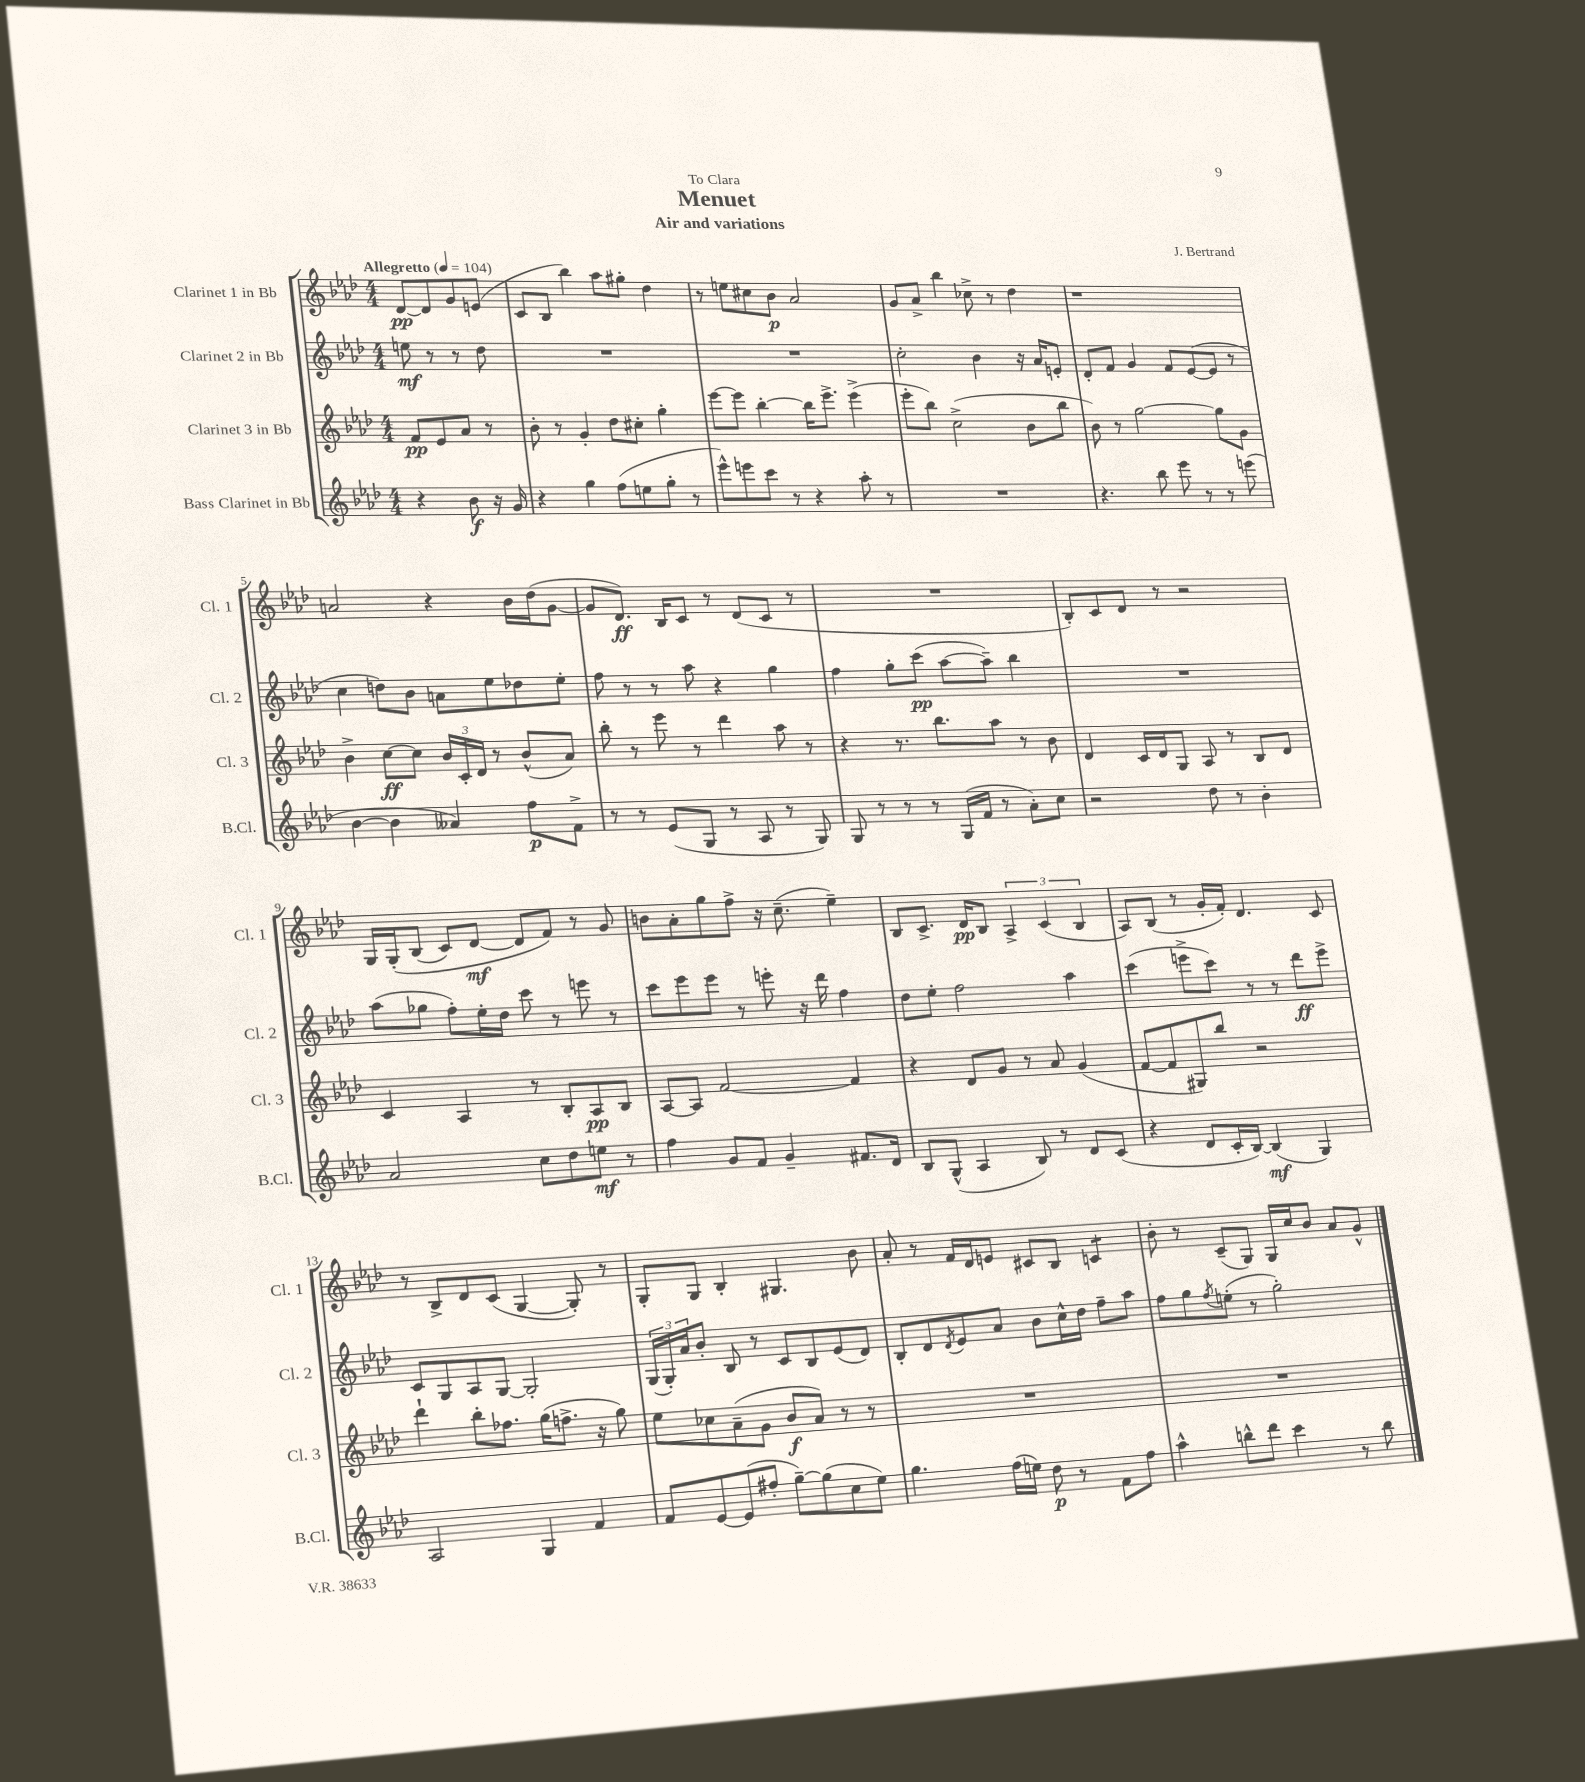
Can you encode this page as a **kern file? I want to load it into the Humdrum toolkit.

**kern	**dynam	**kern	**dynam	**kern	**dynam	**kern	**dynam
*part4	*part4	*part3	*part3	*part2	*part2	*part1	*part1
*staff4	*staff4	*staff3	*staff3	*staff2	*staff2	*staff1	*staff1
*I"Bass Clarinet in Bb	*	*I"Clarinet 3 in Bb	*	*I"Clarinet 2 in Bb	*	*I"Clarinet 1 in Bb	*
*I'B.Cl.	*	*I'Cl. 3	*	*I'Cl. 2	*	*I'Cl. 1	*
*clefG2	*	*clefG2	*	*clefG2	*	*clefG2	*
*k[b-e-a-d-]	*	*k[b-e-a-d-]	*	*k[b-e-a-d-]	*	*k[b-e-a-d-]	*
*M4/4	*	*M4/4	*	*M4/4	*	*M4/4	*
*MM104	*	*MM104	*	*MM104	*	*MM104	*
=	=	=	=	=	=	=	=
!	!	!	!	!	!	!LO:TX:a:B:t=Allegretto	!
4r	.	8f/L	pp	8een\	mf	[8d-/L	pp
.	.	8e-/	.	8r	.	8d-/]	.
8b-\	f	8a-/J	.	8r	.	8g/	.
16r	.	8r	.	8dd-\	.	(8en/J	.
16g/	.	.	.	.	.	.	.
=1	=1	=1	=1	=1	=1	=1	=1
4r	.	8b-'\	.	1r	.	8c/L	.
.	.	8r	.	.	.	8B-/J	.
4gg\	.	4g'/	.	.	.	4bb-\)	.
(8ff\L	.	8dd-\L	.	.	.	8aa-\L	.
8een\	.	8cc#X'\J	.	.	.	8gg#X'\J	.
8gg'\J	.	4gg'\	.	.	.	4dd-\	.
8r	.	.	.	.	.	.	.
=2	=2	=2	=2	=2	=2	=2	=2
8eee-^^\L)	.	[8eee-\L	.	1r	.	8r	.
8eeen\	.	8eee-\J]	.	.	.	8een\L	.
8ccc\J	.	[4bb-'\	.	.	.	8cc#X\	.
8r	.	.	.	.	.	8b-\J	p
4r	.	16bb-\KL]	.	.	.	2a-/	.
.	.	8.eee-^\J	.	.	.	.	.
8aa-'\	.	(4eee-^\	.	.	.	.	.
8r	.	.	.	.	.	.	.
=3	=3	=3	=3	=3	=3	=3	=3
1r	.	8eee-'\L	.	2cc'\	.	8g/L	.
.	.	8bb-\J)	.	.	.	8a-^/J	.
.	.	(2cc^\	.	.	.	4bb-\	.
.	.	.	.	4b-\	.	8cc-X^\	.
.	.	.	.	.	.	8r	.
.	.	8b-\L	.	16r	.	4dd-\	.
.	.	.	.	16a-/KL	.	.	.
.	.	8bb-\J	.	8en'/J	.	.	.
=4	=4	=4	=4	=4	=4	=4	=4
4.r	.	8b-\)	.	8d-'/L	.	1r	.
.	.	8r	.	8f/J	.	.	.
.	.	[2gg\	.	4g/	.	.	.
8bb-\	.	.	.	.	.	.	.
8eee-\	.	.	.	8f/L	.	.	.
8r	.	.	.	([8e-/	.	.	.
8r	.	8gg\L]	.	8e-/J]	.	.	.
(8eeen\	.	8g\J	.	8r	.	.	.
!!LO:LB:g=z
=5	=5	=5	=5	=5	=5	=5	=5
[4b-\	.	4b-^\	.	4cc\	.	2an/	.
4b-\]	.	[8cc\L	ff	8ddn\L)	.	.	.
.	.	8cc\J]	.	8b-\J	.	.	.
4a--X/)	.	24b-/LL	.	8an\L	.	4r	.
.	.	24c'/	.	.	.	.	.
.	.	24d-/JJ	.	.	.	.	.
.	.	8r	.	8ee-\	.	.	.
8ff\L	p	(8b-^^/L	.	8dd-X\	.	16b-\LL	.
.	.	.	.	.	.	(16dd-\J	.
8f^\J	.	8a-/J)	.	8ee-'\J	.	[8g\J	.
=6	=6	=6	=6	=6	=6	=6	=6
8r	.	8bb-'\	.	8ff\	.	8g/L]	.
8r	.	8r	.	8r	.	8.d-/J)	ff
(8e-/L	.	8eee-\	.	8r	.	.	.
.	.	.	.	.	.	16B-/KL	.
8G/J	.	8r	.	8aa-\	.	8c/J	.
8r	.	4ddd-\	.	4r	.	8r	.
8A-/	.	.	.	.	.	(8d-/L	.
8r	.	8aa-\	.	4gg\	.	8c/J	.
8G/)	.	8r	.	.	.	8r	.
=7	=7	=7	=7	=7	=7	=7	=7
8G/	.	4r	.	4ff\	.	1r	.
8r	.	.	.	.	.	.	.
8r	.	8.r	.	8gg'\L	.	.	.
8r	.	.	.	(8ccc\J	pp	.	.
.	.	8.bb-\L	.	.	.	.	.
(16G/LL	.	.	.	[8aa-\L	.	.	.
16f/JJ	.	.	.	.	.	.	.
8r	.	8aa-\J	.	8aa-~\J])	.	.	.
8a-'\L)	.	8r	.	4bb-\	.	.	.
8cc\J	.	8b-\	.	.	.	.	.
=8	=8	=8	=8	=8	=8	=8	=8
2r	.	4d-/	.	1r	.	8B-'/L)	.
.	.	.	.	.	.	8c/	.
.	.	16c/LL	.	.	.	8d-/J	.
.	.	16d-/J	.	.	.	.	.
.	.	8G/J	.	.	.	8r	.
8dd-\	.	8A-/	.	.	.	2r	.
8r	.	8r	.	.	.	.	.
4b-'\	.	8B-/L	.	.	.	.	.
.	.	8d-/J	.	.	.	.	.
!!LO:LB:g=z
=9	=9	=9	=9	=9	=9	=9	=9
2a-/	.	4c/	.	(8aa-\L	.	16G/LL	.
.	.	.	.	.	.	(16G'/J	.
.	.	.	.	8gg-X\J	.	(8B-/J	.
.	.	4A-/	.	8ff'\L)	.	8c/L)	.
.	.	.	.	16ee-'\L	.	[8d-/J	mf
.	.	.	.	16dd-\JJ	.	.	.
8cc\L	.	8r	.	8ccc\	.	8d-/L]	.
8dd-\	.	8B-'/L	.	8r	.	8f/J)	.
8een\J	mf	8A-/	pp	8eeen\	.	8r	.
8r	.	8B-/J	.	8r	.	8g/	.
=10	=10	=10	=10	=10	=10	=10	=10
4ff\	.	[8A-/L	.	8ccc\L	.	8bn\L	.
.	.	8A-/J]	.	8eee-\	.	8a-'\	.
8g/L	.	[2f/	.	8eee-\J	.	8gg\	.
8f/J	.	.	.	8r	.	8ff^\J	.
4g~/	.	.	.	8eeen'\	.	16r	.
.	.	.	.	.	.	(8.cc~\	.
.	.	.	.	16r	.	.	.
.	.	.	.	16ddd-\	.	.	.
8.f#X/L	.	4f/]	.	4ff\	.	4ee-~\)	.
16d-/Jk	.	.	.	.	.	.	.
=11	=11	=11	=11	=11	=11	=11	=11
8B-/L	.	4r	.	8dd-\L	.	8B-/L	.
(8G^^/J	.	.	.	8ee-'\J	.	8.c^/J	.
4A-/	.	8d-/L	.	2ff\	.	.	.
.	.	.	.	.	.	16d-/KL	pp
.	.	8g/J	.	.	.	8B-/J	.
8B-/)	.	8r	.	.	.	6A-^/	.
8r	.	8a-/	.	.	.	.	.
.	.	.	.	.	.	(6c/	.
8d-/L	.	(4g/	.	4aa-\	.	.	.
.	.	.	.	.	.	6B-/	.
(8c/J	.	.	.	.	.	.	.
=12	=12	=12	=12	=12	=12	=12	=12
4r	.	[8f/L	.	(4ccc\	.	8A-/L)	.
.	.	8f/]	.	.	.	(8B-/J	.
8d-/L	.	8G#X/)	.	8eeen^\L	.	8r	.
16c'/L	.	8bb-/J	.	8ccc\J)	.	16g'/LL	.
[16B-/JJ)	.	.	.	.	.	16f'/JJ)	.
(4B-/]	mf	2r	.	8r	.	4.d-/	.
.	.	.	.	8r	.	.	.
4G/)	.	.	.	8ddd-\L	ff	.	.
.	.	.	.	8eee^\J	.	8c/	.
!!LO:LB:g=z
=13	=13	=13	=13	=13	=13	=13	=13
2A-/	.	4ddd-`\	.	8c/L	.	8r	.
.	.	.	.	8G/	.	8B-^/L	.
.	.	8bb-'\L	.	8A-/	.	8d-/	.
.	.	8.ff-X\J	.	[8G/J	.	(8c/J	.
4G/	.	.	.	2G'/]	.	[4G/	.
.	.	(16gg\KL	.	.	.	.	.
.	.	8.ffn^\J	.	.	.	.	.
4f/	.	.	.	.	.	8G'/])	.
.	.	16r	.	.	.	.	.
.	.	8gg\)	.	.	.	8r	.
=14	=14	=14	=14	=14	=14	=14	=14
8f/L	.	8ee-\L	.	(24G/LL	.	8G'/L	.
.	.	.	.	24G'/)	.	.	.
.	.	.	.	24a-/J	.	.	.
[8e-/	.	8cc-X\	.	8b-'/J	.	8G/J	.
(8e-/]	.	(8a-~\	.	8B-/	.	4B-'/	.
8ff#X'/J	.	8g\J	.	8r	.	.	.
[8gg~\L)	.	8b-/L	f	8c/L	.	4.G#X/	.
(8gg\]	.	8a-/J)	.	8B-/	.	.	.
8cc\	.	8r	.	(8e-/	.	.	.
8ee-\J)	.	8r	.	8d-/J)	.	8b-\	.
=15	=15	=15	=15	=15	=15	=15	=15
4.gg\	.	1r	.	8B-'/L	.	8a-'/	.
.	.	.	.	8d-/	.	8r	.
.	.	.	.	8qd-/	.	.	.
.	.	.	.	8e-/	.	16f/LL	.
.	.	.	.	.	.	16d-/J	.
(16ff\LL	.	.	.	8a-/J	.	8en/J	.
16een\JJ)	.	.	.	.	.	.	.
8dd-\	p	.	.	8b-\L	.	8c#X/L	.
8r	.	.	.	16cc^^\L	.	8B-/J	.
.	.	.	.	16dd-\JJ	.	.	.
*	*	*	*	*	*	*tremolo	*
8f\L	.	.	.	8ff~\L	.	8cn/L	.
8ff\J	.	.	.	8aa-\J	.	8cn/J	.
*	*	*	*	*	*	*Xtremolo	*
=16	=16	=16	=16	=16	=16	=16	=16
4aa-^^\	.	1r	.	8ff\L	.	8b-'\	.
.	.	.	.	8gg\	.	8r	.
.	.	.	.	8qff/	.	.	.
8bbn^^\L	.	.	.	(8een'\J	.	(8c~/L	.
8ddd-\J	.	.	.	8r	.	8G/J)	.
4ccc\	.	.	.	2gg'\)	.	16G/LL	.
.	.	.	.	.	.	16cc/J	.
.	.	.	.	.	.	8b-/J	.
8r	.	.	.	.	.	8a-/L	.
8bb\	.	.	.	.	.	8g^^/J	.
==	==	==	==	==	==	==	==
*-	*-	*-	*-	*-	*-	*-	*-
